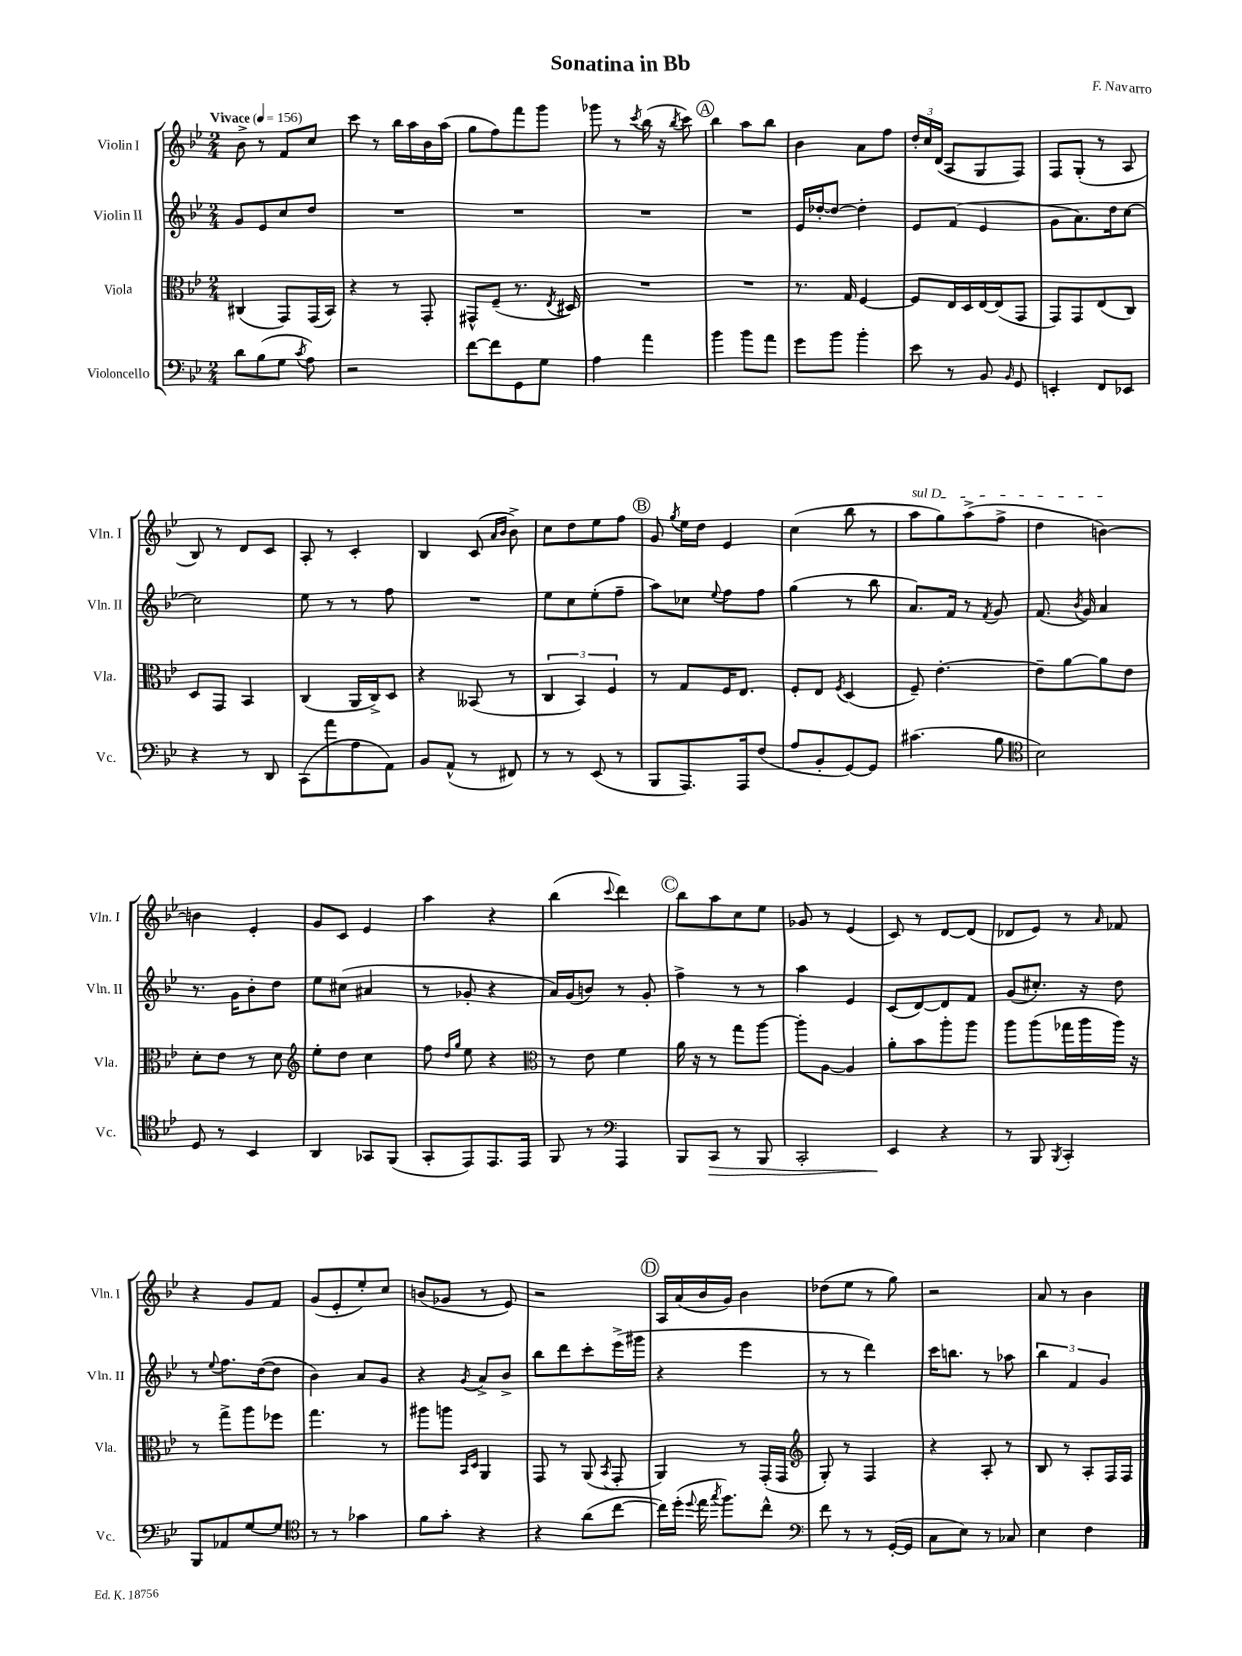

**kern	**dynam	**kern	**kern	**kern
*part4	*part4	*part3	*part2	*part1
*staff4	*staff4	*staff3	*staff2	*staff1
*I"Violoncello	*	*I"Viola	*I"Violin II	*I"Violin I
*I'Vc.	*	*I'Vla.	*I'Vln. II	*I'Vln. I
*clefF4	*	*clefC3	*clefG2	*clefG2
*k[b-e-]	*	*k[b-e-]	*k[b-e-]	*k[b-e-]
*M2/4	*	*M2/4	*M2/4	*M2/4
*MM156	*	*MM156	*MM156	*MM156
=1	=1	=1	=1	=1
!	!	!	!	!LO:TX:a:B:t=Vivace
8d\L	.	(4C#X/	8g/L	8b-^\
(8B-\	.	.	8e-/	8r
8G\J	.	8GG/L)	8cc/	8f/L
8qc/	.	.	.	.
8A\)	.	(16GG/L	8dd/J	8cc/J
.	.	16BB-/JJ)	.	.
=2	=2	=2	=2	=2
2r	.	4r	2r	8ccc\
.	.	.	.	8r
.	.	8r	.	16bb-\LL
.	.	.	.	16aa\
.	.	8GG'/	.	16b-\
.	.	.	.	(16aa\JJ
=3	=3	=3	=3	=3
[8f\L	.	8GG#X^^/L	2r	8gg\L
8f\]	.	(8F~/J	.	8ff\)
8GG\	.	8.r	.	8fff\
8G\J	.	.	.	8ggg\J
.	.	8qE-/	.	.
.	.	16D#X/)	.	.
=4	=4	=4	=4	=4
4A\	.	2r	2r	8ggg-X\
.	.	.	.	8r
.	.	.	.	8qccc/
4a\	.	.	.	(16bb-\
.	.	.	.	16r
.	.	.	.	8qbb-/
.	.	.	.	8ccc\)
!!LO:REH:place=s1:t=A
=5	=5	=5	=5	=5
4b-\	.	2r	2r	4bb-\
8b-\L	.	.	.	8aa\L
8a\J	.	.	.	8bb-\J
=6	=6	=6	=6	=6
8g\L	.	8.r	16e-/LL	4b-\
.	.	.	[16dd-X'/J	.
8b-\J	.	.	8dd-/J_	.
.	.	16G/	.	.
4b-'\	.	[4F/	4dd-'\]	8a\L
.	.	.	.	8ff\J
=7	=7	=7	=7	=7
8e-\	.	8F/L]	8e-/L	24dd'/LL
.	.	.	.	24cc/
.	.	.	.	(24d/JJ
8r	.	16E-/L	(8f/J	8A/L
.	.	16D/	.	.
8BB-/	.	[16E-/	4e-/	8G/
.	.	(16E-/J]	.	.
16qqBB-/	.	.	.	.
8GG/	.	8GG/J	.	8F/J)
=8	=8	=8	=8	=8
4EEn'/	.	8GG/L)	8g\L	8F/L
.	.	8GG/	8.a\)	(8G'/J
8FF/L	.	(8E-/	.	8r
.	.	.	16dd\k	.
8EE-X/J	.	8C/J)	[8cc\J	8A/
!!LO:LB:g=z
=9	=9	=9	=9	=9
4r	.	8D/L	2cc\]	8B-/)
.	.	8GG/J	.	8r
8r	.	4BB-/	.	8d/L
8DD/	.	.	.	8c/J
=10	=10	=10	=10	=10
(8CC\L	.	(4C/	8ee-\	8A'/
8a\	.	.	8r	8r
8A\	.	16AA/LL	8r	4c'/
.	.	16C^/J)	.	.
8AA\J)	.	8D/J	8ff\	.
=11	=11	=11	=11	=11
8BB-/L	.	4r	2r	4B-/
(8AA^^/J	.	.	.	.
8r	.	(8BB--X/	.	(8c/
.	.	.	.	16qqa/LL
.	.	.	.	16qqb-/JJ
8FF#X/)	.	8r	.	8b-^\)
=12	=12	=12	=12	=12
8r	.	6C/	8ee-\L	8cc\L
8r	.	.	8cc\	8dd\
.	.	6BB-/)	.	.
(8EE-/	.	.	(8ee-'\	8ee-\
.	.	6F/	.	.
8r	.	.	8ff~\J	8ff\J
!!LO:REH:place=s1:t=B
=13	=13	=13	=13	=13
8BBB-/L	.	8r	8aa\L)	8g/
.	.	.	.	8qgg/
8.AAA/)	.	8G/L	8cc-X\J	16ee-\LL
.	.	.	.	16dd\JJ
.	.	.	8qqee-/	.
.	.	16F/K	8ff\L	4e-/
16AAA/k	.	8.E-/J	.	.
(8F/J	.	.	8ff\J	.
=14	=14	=14	=14	=14
8A/L	.	8F'/L	(4gg\	(4cc\
8BB-'/	.	8E-/J	.	.
.	.	8qF/	.	.
[8GG/)	.	(4D/	8r	8bb-\
8GG/J]	.	.	8bb-\	8r
=15	=15	=15	=15	=15
!	!	!	!	!LO:TX:a:i:t=sul D
(4.c#X\	.	8F~/)	8.a/L)	8aa\L
.	.	[4.e-'\	.	8gg\)
.	.	.	16f/Jk	.
.	.	.	8r	(8aa^\
.	.	.	8qf/	.
8B-\	.	.	8g/	8ff^\J
=16	=16	=16	=16	=16
*clefC4	*	*	*	*
2B-\)	.	8e-~\L]	(8.f/	4dd\
.	.	[8a\	.	.
.	.	.	8qb-/	.
.	.	.	16g/)	.
.	.	8a\]	4a/	[4bn\)
.	.	8e-\J	.	.
!!LO:LB:g=z
=17	=17	=17	=17	=17
8D/	.	8d'\L	8.r	4bn\]
8r	.	8e-\J	.	.
.	.	.	16g\KL	.
4BB-/	.	8r	8b-'\	4e-'/
.	.	8d\	8dd\J	.
=18	=18	=18	=18	=18
*	*	*clefG2	*	*
4AA/	.	8ee-'\L	8ee-\L	8g/L
.	.	8dd\J	(8cc#X\J	8c/J
8GG-X/L	.	4cc\	4a#X/	4e-/
(8FF/J	.	.	.	.
=19	=19	=19	=19	=19
8GG'/L	.	8ff\	8r	4aa\
.	.	16qqdd/LL	.	.
.	.	16qqgg/JJ	.	.
8EE-/)	.	8ee-\	8g-X'/	.
8.EE-/	.	4r	4r	4r
16EE-/Jk	.	.	.	.
=20	=20	=20	=20	=20
*	*	*clefC3	*	*
8FF/	.	8r	16a/LL)	(4bb-\
.	.	.	(16g/J	.
8r	.	8e-\	8bn/J)	.
*clefF4	*	*	*	*
.	.	.	.	8qqccc/
4AAA/	.	4f\	8r	4ddd\)
.	.	.	8g'/	.
!!LO:REH:place=s1:t=C
=21	=21	=21	=21	=21
8BBB-/L	.	16a\	4ff^\	8bb-\L
.	.	16r	.	.
!	!LO:HP:b	!	!	!
8CC/J	>	8r	.	8aa\
8r	.	8gg\L	8r	8cc\
8BBB-/	.	[8aa\J	8r	8ee-\J
=22	=22	=22	=22	=22
2CC'/	.	8aa'\L]	4aa\	8g-X/
.	.	[8A\J	.	8r
.	.	4A/]	4e-/	(4e-/
=23	=23	=23	=23	=23
4EE-/	.	8a'\L	(8c/L	8c/)
.	.	8b-\	[8d/)	8r
4r	]	8aa'\	8d/]	[8d/L
.	.	8aa\J	8f/J	(8d/J]
=24	=24	=24	=24	=24
8r	.	8aa\L	(8g/L	8d-X/L
8BBB-/	.	(8aa\	8.cc#X'/J)	8e-/J)
8qBBB-/	.	.	.	.
4CC'/	.	16gg-X\L	.	8r
.	.	16aa\	16r	.
.	.	.	.	16qqa/
.	.	16aa\JJ)	8dd\	8f-X/
.	.	16r	.	.
!!LO:LB:g=z
=25	=25	=25	=25	=25
8BBB-/L	.	8r	8r	4r
.	.	.	8qqee-/	.
8AA-X/	.	8gg^\L	8.ff\L	.
[8G/	.	8aa\	.	8g/L
.	.	.	([16dd\k	.
8G/J]	.	8ff-X\J	8dd\J]	8f/J
=26	=26	=26	=26	=26
*clefC4	*	*	*	*
8r	.	4.gg\	4b-\)	(8g/L
8r	.	.	.	8e-'/
4g-X\	.	.	8a/L	8ee-'/)
.	.	8r	8g/J	8cc/J
=27	=27	=27	=27	=27
8f\L	.	8aa#X\L	4r	(8bn/L
8g'\J	.	8aan\J	.	8g-X/J
.	.	16qqBB-/LL	.	.
.	.	16qqD/JJ	8qg/	.
4r	.	4AA/	8a^/L	8r
.	.	.	8b-^/J	8e-/)
=28	=28	=28	=28	=28
4r	.	8GG/	8bb-\L	2r
.	.	8r	8ddd\	.
(8a\L	.	(8AA/	8ccc'\	.
.	.	8qBB-/	.	.
[8cc\J	.	8GG'/	(16eee-^\L	.
.	.	.	16ggg#X\JJ	.
!!LO:REH:place=s1:t=D
=29	=29	=29	=29	=29
16cc\LL])	.	4AA/)	4r	16A/LL
(16dd'\JJ	.	.	.	(16a/
8qqdd/	.	.	.	.
16ee-\	.	.	.	16b-/
8qgg/	.	.	.	.
8.ff\L)	.	.	.	16g/JJ)
.	.	8r	4eee-\	4b-\
8cc^^\J	.	(16GG'/LL	.	.
.	.	16GG/JJ	.	.
=30	=30	=30	=30	=30
*clefF4	*	*clefG2	*	*
8f\	.	8G'/)	8r	(8dd-X\L
8r	.	8r	8r	8ee-\J
8r	.	4F/	4ddd\)	8r
([16GG'/LL	.	.	.	8gg\)
16GG/JJ]	.	.	.	.
=31	=31	=31	=31	=31
8C\L	.	4r	16ccc\KL	2r
.	.	.	8.bbn\J	.
8E-\J)	.	.	.	.
8r	.	8A'/	8r	.
8C-X/	.	8r	8aa-X\	.
=32	=32	=32	=32	=32
4E-\	.	8B-/	6bb-\	8a/
.	.	8r	.	8r
.	.	.	6f/	.
4F\	.	8A'/L	.	4b-\
.	.	.	6g/	.
.	.	16F/L	.	.
.	.	16F/JJ	.	.
==	==	==	==	==
*-	*-	*-	*-	*-
